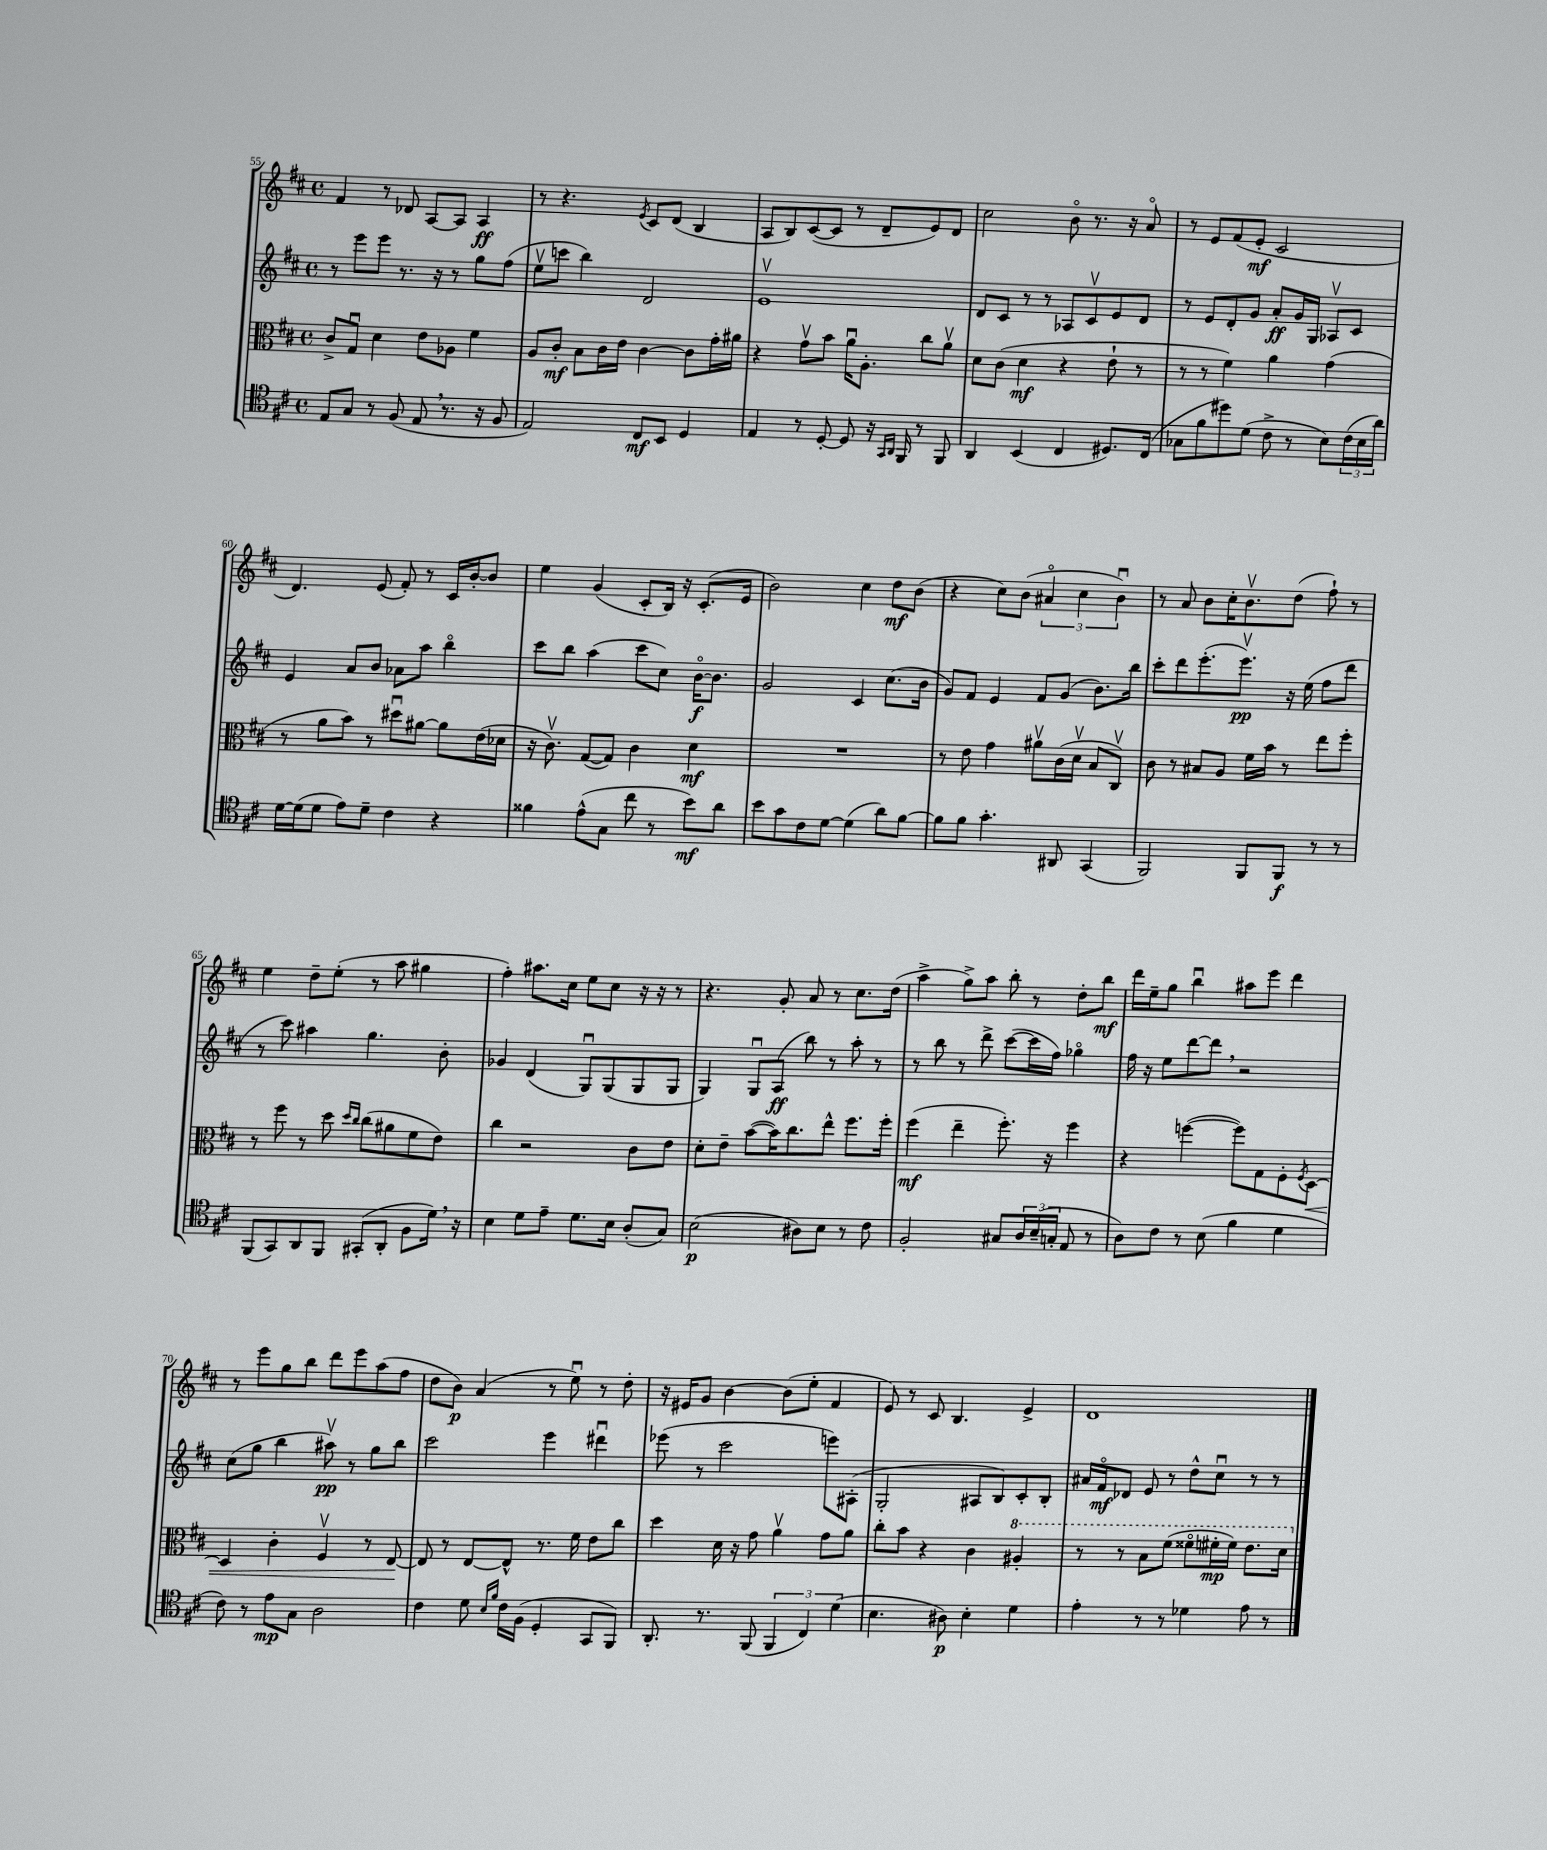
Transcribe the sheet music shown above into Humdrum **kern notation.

**kern	**dynam	**kern	**dynam	**kern	**dynam	**kern	**dynam
*part4	*part4	*part3	*part3	*part2	*part2	*part1	*part1
*staff4	*staff4	*staff3	*staff3	*staff2	*staff2	*staff1	*staff1
*clefC4	*	*clefC3	*	*clefG2	*	*clefG2	*
*k[f#c#]	*	*k[f#c#]	*	*k[f#c#]	*	*k[f#c#]	*
*M4/4	*	*M4/4	*	*M4/4	*	*M4/4	*
*met(c)	*	*met(c)	*	*met(c)	*	*met(c)	*
=55	=55	=55	=55	=55	=55	=55	=55
8E/L	.	8c#^/L	.	8r	.	4f#/	.
8G/J	.	8Gu/J	.	8eee\L	.	.	.
8r	.	4d\	.	8eee\J	.	8r	.
(8F#/	.	.	.	8.r	.	8d-X/	.
8E,/	.	8e\L	.	.	.	[8A/L	.
.	.	.	.	16r	.	.	.
8.r	.	8A-X\J	.	8r	.	8A/J]	.
.	.	4f#\	.	8gg\L	.	4A/	ff
16r	.	.	.	.	.	.	.
8F#/	.	.	.	(8ff#\J	.	.	.
=56	=56	=56	=56	=56	=56	=56	=56
2E/)	.	8A/L	.	8eev\L	.	8r	.
.	.	8c#'/J	mf	8cccn\J	.	4.r	.
.	.	8B\L	.	4bb\)	.	.	.
.	.	16c#\L	.	.	.	.	.
.	.	16e\JJ	.	.	.	.	.
.	.	.	.	.	.	8qe/	.
8C#/L	mf	[4c#\	.	2d/	.	8c#/L	.
8BB/J	.	.	.	.	.	(8d/J	.
4D/	.	8c#\L]	.	.	.	4B/	.
.	.	16g'\L	.	.	.	.	.
.	.	16a#X\JJ	.	.	.	.	.
=57	=57	=57	=57	=57	=57	=57	=57
4E/	.	4r	.	1ev	.	8A/L	.
.	.	.	.	.	.	8B/)	.
8r	.	8gv\L	.	.	.	([8c#/	.
[8D'/	.	8b\J	.	.	.	8c#/J]	.
8D/]	.	16au\KL	.	.	.	8r	.
.	.	8.A'\J	.	.	.	.	.
16r	.	.	.	.	.	8d~/L	.
16qqGG/LL	.	.	.	.	.	.	.
16qqAA/JJ	.	.	.	.	.	.	.
16FF#/	.	.	.	.	.	.	.
8r	.	8cc#\L	.	.	.	8e/)	.
8FF#/	.	8av\J	.	.	.	8d/J	.
=58	=58	=58	=58	=58	=58	=58	=58
4AA/	.	8d\L	.	8d/L	.	2cc#\	.
.	.	(8c#\J	.	8c#/J	.	.	.
(4BB/	.	4d\	mf	8r	.	.	.
.	.	.	.	8r	.	.	.
4C#/	.	4r	.	8A-X/L	.	8b\	.
.	.	.	.	8c#v/	.	8.r	.
8.D#X/L)	.	8e`\	.	8e/	.	.	.
.	.	.	.	.	.	16r	.
.	.	8r	.	8d/J	.	8a/	.
(16C#/Jk	.	.	.	.	.	.	.
=59	=59	=59	=59	=59	=59	=59	=59
8G-X\L	.	8r	.	8r	.	8r	.
8f#\	.	8r	.	8e/L	.	8e/L	.
8dd#X\)	.	4f#\)	.	8d'/	.	(8f#/	.
(8d\J	.	.	.	8g/J	.	8e'/J	mf
8c#^\	.	4a\	.	8a'/L	ff	2c#/	.
8r	.	.	.	16g/L	.	.	.
.	.	.	.	16G/JJ	.	.	.
8B\L)	.	(4g\	.	8A-Xv/L	.	.	.
(24c#\L	.	.	.	8c#/J	.	.	.
24B\	.	.	.	.	.	.	.
24a\JJ)	.	.	.	.	.	.	.
!!LO:LB:g=z
=60	=60	=60	=60	=60	=60	=60	=60
[16d\LL	.	8r	.	4e/	.	4.d/)	.
(16d\J]	.	.	.	.	.	.	.
8d\J	.	8a\L	.	.	.	.	.
8e\L)	.	8b\J)	.	8a/L	.	.	.
8d~\J	.	8r	.	8b/J	.	(8e/	.
4c#\	.	8dd#Xu\L	.	8a-X\L	.	8f#'/)	.
.	.	[8a#X\J	.	8aa\J	.	8r	.
4r	.	8a#\L]	.	4bb\	.	16c#/LL	.
.	.	.	.	.	.	[16b'/J	.
.	.	(16e\L	.	.	.	8b/J]	.
.	.	16d-X\JJ	.	.	.	.	.
=61	=61	=61	=61	=61	=61	=61	=61
4f##X\	.	16r	.	8ccc#\L	.	4ee\	.
.	.	8.c#v\)	.	.	.	.	.
.	.	.	.	8bb\J	.	.	.
(8e^^\L	.	([8G/L	.	(4aa\	.	(4g/	.
8G\J	.	8G/J])	.	.	.	.	.
8cc#\	.	4c#\	.	8ccc#\L	.	8c#'/L	.
8r	.	.	.	8cc#\J)	.	16B/Jk)	.
.	.	.	.	.	.	16r	.
8b\L)	mf	4d\	mf	[16b\KL	f	(8.c#'/L	.
.	.	.	.	8.b\J]	.	.	.
8a\J	.	.	.	.	.	.	.
.	.	.	.	.	.	16e/Jk	.
=62	=62	=62	=62	=62	=62	=62	=62
8b\L	.	1r	.	2g/	.	2b\)	.
8g\	.	.	.	.	.	.	.
8c#\	.	.	.	.	.	.	.
[8d\J	.	.	.	.	.	.	.
(4d\]	.	.	.	4c#/	.	4cc#\	.
8a\L)	.	.	.	(8.cc#\L	.	8dd\L	mf
[8f#\J	.	.	.	.	.	(8b\J	.
.	.	.	.	16b\Jk	.	.	.
=63	=63	=63	=63	=63	=63	=63	=63
8f#\L]	.	8r	.	8g/L)	.	4r	.
8f#\J	.	8e\	.	8f#/J	.	.	.
4.g'\	.	4g\	.	4e/	.	8cc#\L)	.
.	.	.	.	.	.	(8b\J	.
.	.	8a#Xv\L	.	8f#/L	.	6a#X/	.
8AA#X/	.	(16c#\L	.	(8g/J	.	.	.
.	.	.	.	.	.	6cc#\	.
.	.	16dv\JJ	.	.	.	.	.
(4GG/	.	8B/L	.	8.b\L)	.	.	.
.	.	.	.	.	.	6bu\)	.
.	.	8C#v/J)	.	.	.	.	.
.	.	.	.	16bb\Jk	.	.	.
=64	=64	=64	=64	=64	=64	=64	=64
2FF#/)	.	8c#\	.	8ccc#'\L	.	8r	.
.	.	8r	.	8ddd\	.	8a/	.
.	.	8B#X/L	.	(8.eee'\	.	8b\L	.
.	.	8A/J	.	.	.	16cc#'\K	.
.	.	.	.	8.eeev\J)	pp	8.bv\	.
8FF#/L	.	16f#\LL	.	.	.	.	.
.	.	16b\JJ	.	.	.	.	.
8FF#/J	f	8r	.	16r	.	(8dd\J	.
.	.	.	.	(16ee\	.	.	.
8r	.	8ee\L	.	8ff#\L	.	8ff#`\)	.
8r	.	8ff#'\J	.	8ddd\J	.	8r	.
!!LO:LB:g=z
=65	=65	=65	=65	=65	=65	=65	=65
(8FF#/L	.	8r	.	8r	.	4ee\	.
8GG/)	.	8ff#\	.	8ccc#\)	.	.	.
8AA/	.	8r	.	4aa#X\	.	8dd~\L	.
8FF#/J	.	8dd\	.	.	.	(8ee'\J	.
.	.	16qqdd/LL	.	.	.	.	.
.	.	16qqcc#/JJ	.	.	.	.	.
(8GG#X'/L	.	(8cc#\L	.	4.gg\	.	8r	.
8AA'/J	.	8a#X\	.	.	.	8aa\	.
8F#\L	.	8f#\	.	.	.	4gg#X\	.
16d,\Jk)	.	8e\J)	.	8b'\	.	.	.
16r	.	.	.	.	.	.	.
=66	=66	=66	=66	=66	=66	=66	=66
4B\	.	4cc#\	.	4g-X/	.	4ff#'\)	.
8d\L	.	2r	.	(4d/	.	8.aa#X\L	.
8e~\J	.	.	.	.	.	.	.
.	.	.	.	.	.	16cc#\Jk	.
8.d\L	.	.	.	8Gu/L)	.	8ee\L	.
.	.	.	.	(8G/	.	8cc#\J	.
16B\Jk	.	.	.	.	.	.	.
(8A'/L	.	8c#\L	.	8G/	.	16r	.
.	.	.	.	.	.	16r	.
8G/J)	.	8e\J	.	8G/J	.	8r	.
=67	=67	=67	=67	=67	=67	=67	=67
(2B\	p	8d'\L	.	4G/)	.	4.r	.
.	.	8e~\J	.	.	.	.	.
.	.	([8b\L	.	8Gu/L	.	.	.
.	.	16b\K])	.	(8A/J	ff	8g'/	.
.	.	8.cc#\	.	.	.	.	.
8A#X\L)	.	.	.	8bb\)	.	8a/	.
8B\J	.	8ee^^\J	.	8r	.	8r	.
8r	.	8.ff#\L	.	8aa'\	.	8.cc#\L	.
8c#\	.	.	.	8r	.	.	.
.	.	16ff#'\Jk	.	.	.	(16dd\Jk	.
=68	=68	=68	=68	=68	=68	=68	=68
2F#'/	.	(4ff#\	mf	8r	.	4aa^\	.
.	.	.	.	8bb\	.	.	.
.	.	4ee~\	.	8r	.	8gg^\L)	.
.	.	.	.	8ddd^\	.	8aa\J	.
8G#X/L	.	8.ff#'\)	.	([8ccc#\L	.	8bb'\	.
24A/L	.	.	.	16ccc#\L]	.	8r	.
(24B~/	.	.	.	.	.	.	.
.	.	16r	.	16ff#\JJ)	.	.	.
24Gn'/JJ	.	.	.	.	.	.	.
8E/	.	4ff#\	.	4gg-X\	.	8dd'\L	.
8r	.	.	.	.	.	8bb\J	mf
=69	=69	=69	=69	=69	=69	=69	=69
8A\L)	.	4r	.	16ff#\	.	16ddd\LL	.
.	.	.	.	16r	.	16ee~\J	.
8c#\J	.	.	.	8ee\L	.	8gg\J	.
8r	.	([4ffn\	.	[8ddd\	.	4bbu\	.
(8B\	.	.	.	8ddd,\J]	.	.	.
4f#\	.	8ff\L])	.	2r	.	8aa#X\L	.
.	.	8G\	.	.	.	8eee\J	.
4d\	.	8F#'\	.	.	.	4ddd\	.
.	.	8qF#/	.	.	.	.	.
!	!	!	!LO:HP:b	!	!	!	!
.	.	[8D\J	<	.	.	.	.
!!LO:LB:g=z
=70	=70	=70	=70	=70	=70	=70	=70
8c#\)	.	4D/]	.	(8cc#\L	.	8r	.
8r	.	.	.	8gg\J	.	8eee\L	.
8e\L	mp	4c#'\	.	4bb\	.	8gg\	.
8G\J	.	.	.	.	.	8bb\J	.
2A\	.	4F#v/	.	8aa#Xv\)	pp	8ddd\L	.
.	.	.	.	8r	.	8eee\	.
.	.	8r	.	8gg\L	.	(8aa\	.
.	.	[8E/	.	8bb\J	.	8ff#\J	.
.	.	.	[	.	.	.	.
=71	=71	=71	=71	=71	=71	=71	=71
4c#\	.	8E/]	.	2ccc#\	.	8dd\L	.
.	.	8r	.	.	.	8b\J)	p
8d\	.	[8E/L	.	.	.	(4a/	.
16qqB/LL	.	.	.	.	.	.	.
16qqf#/JJ	.	.	.	.	.	.	.
16c#\LL	.	8E^^/J]	.	.	.	.	.
(16F#\JJ	.	.	.	.	.	.	.
4D'/	.	8.r	.	4eee\	.	8r	.
.	.	.	.	.	.	8eeu\)	.
.	.	16f#\	.	.	.	.	.
8GG/L	.	8e\L	.	4ddd#Xu\	.	8r	.
8FF#/J)	.	8cc#\J	.	.	.	8dd'\	.
=72	=72	=72	=72	=72	=72	=72	=72
8.AA'/	.	4dd\	.	(8eee-X\	.	16r	.
.	.	.	.	.	.	16e#X/KL	.
.	.	.	.	8r	.	8g/J	.
8.r	.	.	.	.	.	.	.
.	.	16d\	.	2ccc#\	.	[4b\	.
.	.	16r	.	.	.	.	.
(8FF#/	.	8g\	.	.	.	.	.
6FF#/	.	4av\	.	.	.	(8b\L]	.
.	.	.	.	.	.	8ee'\J	.
6C#/)	.	.	.	.	.	.	.
.	.	8g\L	.	8eeen\L)	.	4f#/	.
(6d\	.	.	.	.	.	.	.
.	.	8a\J	.	(8A#X'\J	.	.	.
=73	=73	=73	=73	=73	=73	=73	=73
4.B\	.	8cc#'\L	.	2G'/	.	8e/)	.
.	.	8b\J	.	.	.	8r	.
.	.	4r	.	.	.	8c#/	.
8A#X\)	p	.	.	.	.	4.B/	.
4B'\	.	4c#\	.	8A#X/L	.	.	.
.	.	.	.	8B/)	.	.	.
*	*	*8va	*	*	*	*	*
4d\	.	4a#X'/	.	8c#'/	.	4e^/	.
.	.	.	.	8B'/J	.	.	.
=74	=74	=74	=74	=74	=74	=74	=74
4e'\	.	8r	.	16a#X/LL	.	1d	.
.	.	.	.	16f#/J	mf	.	.
.	.	8r	.	8d-X/J	.	.	.
8r	.	8b\L	.	8e/	.	.	.
8r	.	(8ff#\J	.	8r	.	.	.
4d-X\	.	8ff##X\L	.	8dd^^\L	.	.	.
.	.	16ff#X'\L	mp	8cc#u\J	.	.	.
.	.	16ff#\JJ)	.	.	.	.	.
8e\	.	8.ee\L	.	8r	.	.	.
8r	.	.	.	8r	.	.	.
.	.	16dd\Jk	.	.	.	.	.
*	*	*X8va	*	*	*	*	*
==	==	==	==	==	==	==	==
*-	*-	*-	*-	*-	*-	*-	*-
